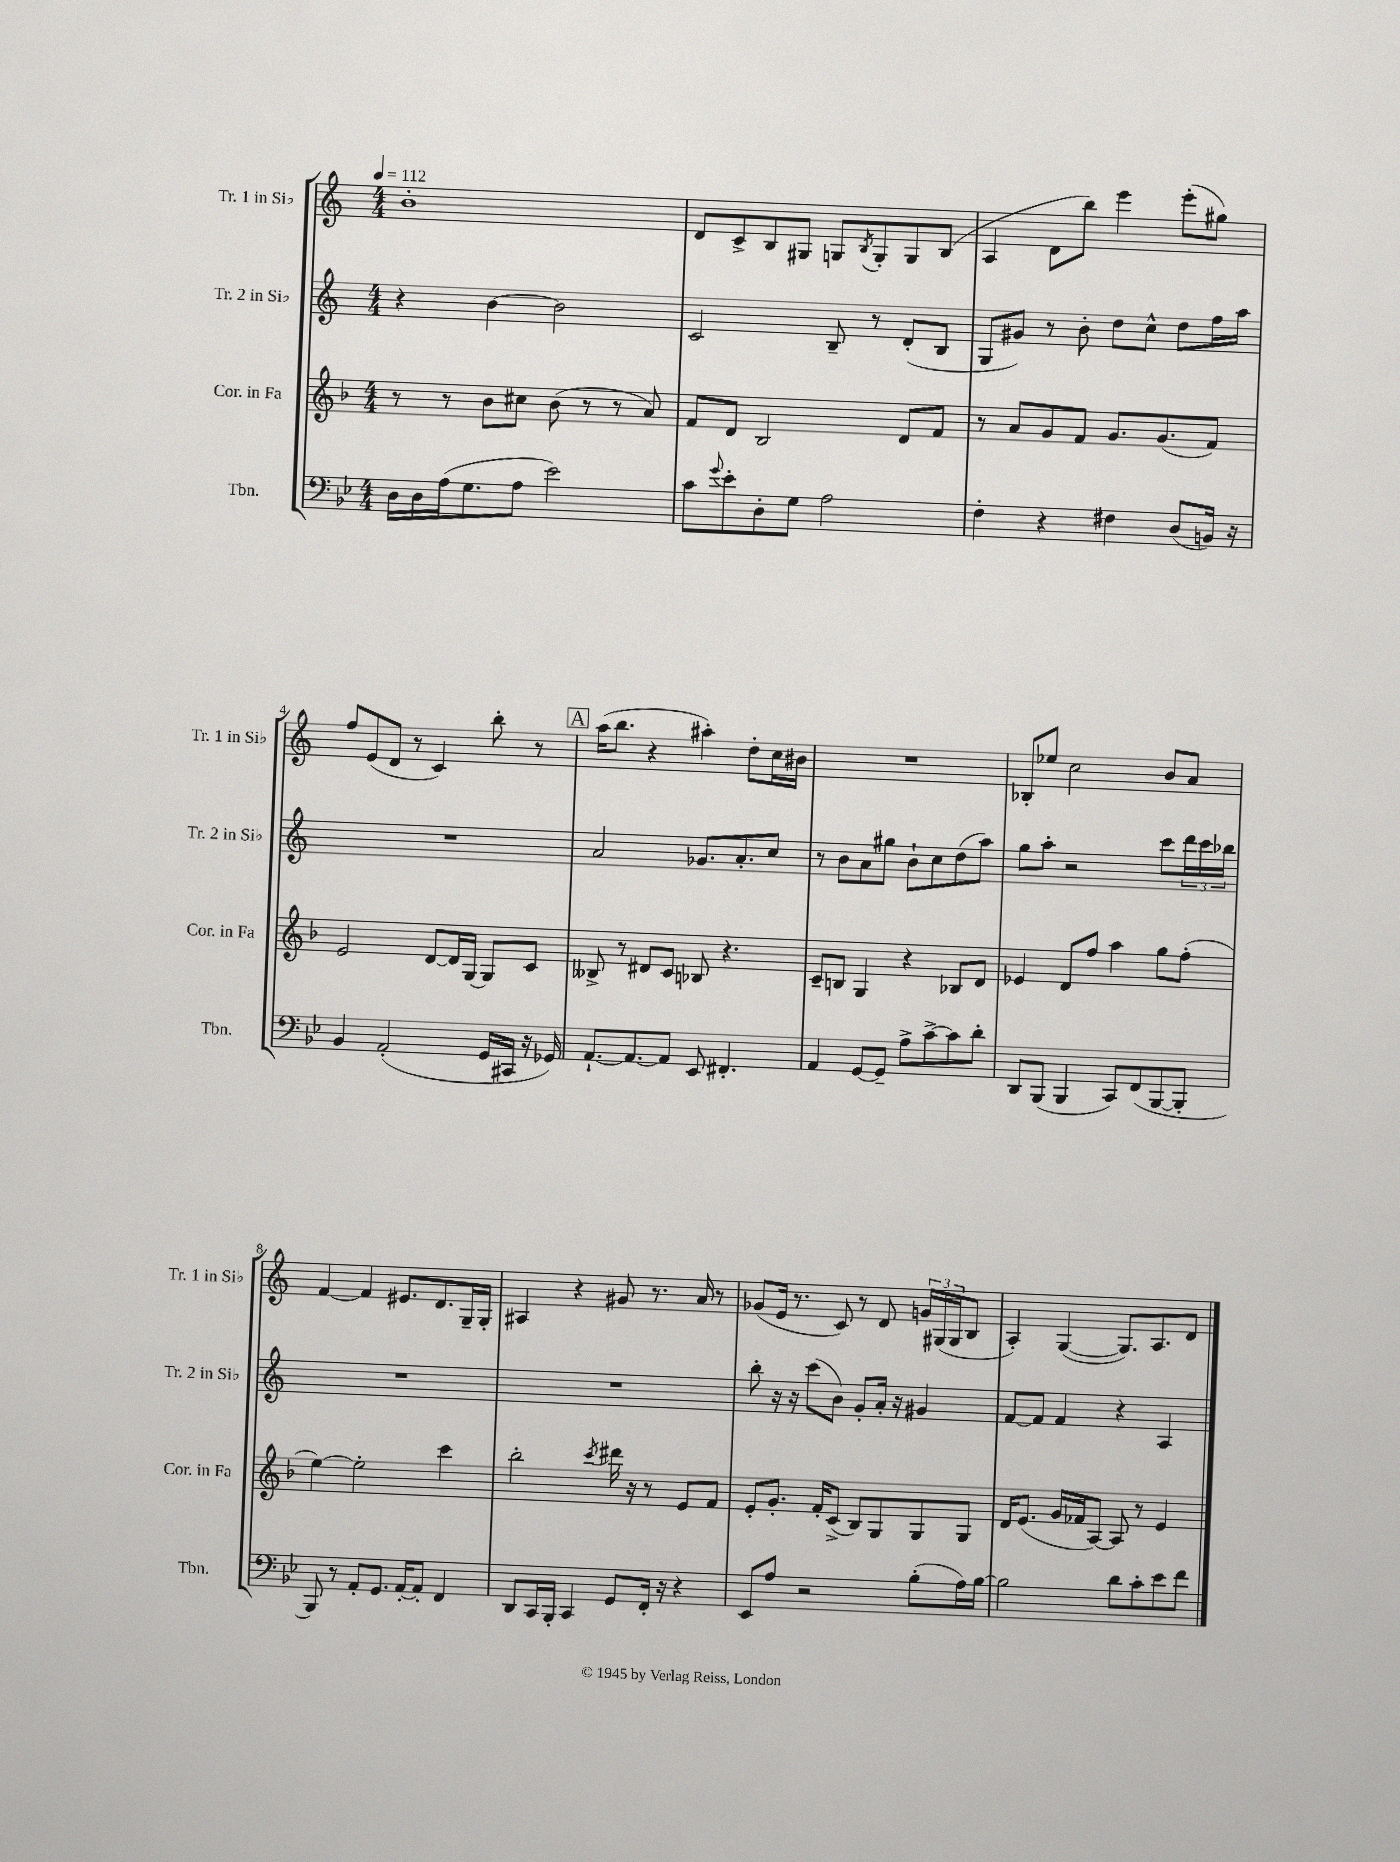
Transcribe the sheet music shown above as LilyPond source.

<<
\new StaffGroup <<
\new Staff = "s0" \with { instrumentName = "Tr. 1 in Sib" shortInstrumentName = "Tr. 1 in Sib" } {
    \clef treble \key c \major \numericTimeSignature \time 4/4 \tempo 4 = 112
    b'1-. |
    d'8 c'8-> b8 gis8 g8 \acciaccatura { b8 } g8-. g8 b8( |
    a4 d'8 b''8) e'''4 e'''8-.( gis''8) |
    f''8 e'8( d'8 r8 c'4) b''8-. r8 |
    \mark \markup { \box "A" } a''16( b''8. r4 ais''4-.) d''8-. c''16 bis'16 |
    R1 |
    bes8-. ees''8 c''2 b'8 a'8 |
    f'4~ f'4 eis'8. d'8. g16-- g16-. |
    ais4 r4 gis'8 r8. a'16 r8 |
    ges'8( e'16 r8. c'8) r8 d'8 \tuplet 3/2 { g'16 gis16( gis16 } b8 |
    a4-.) g4~( g8.) a8. d'8 \bar "|." |
}
\new Staff = "s1" \with { instrumentName = "Tr. 2 in Sib" shortInstrumentName = "Tr. 2 in Sib" } {
    \clef treble \key c \major \numericTimeSignature \time 4/4
    r4 b'4~ b'2 |
    c'2 b8-- r8 d'8-.( b8 |
    g8 gis'8) r8 b'8-. d''8 c''8-^ d''8 f''16 a''16 |
    R1 |
    \mark \markup { \box "A" } a'2 ges'8. a'8.-. c''8 |
    r8 b'8 a'8 gis''8 b'8-! c''8 d''8( a''8) |
    g''8 a''8-. r2 c'''8 \tuplet 3/2 { d'''16 c'''16 bes''16 } |
    R1 |
    R1 |
    b''8-. r16 r16 c'''8( b'8) g'8-. a'16-. r16 gis'4 |
    f'8~ f'8 f'4 r4 a4 \bar "|." |
}
\new Staff = "s2" \with { instrumentName = "Cor. in Fa" shortInstrumentName = "Cor. in Fa" } {
    \clef treble \key f \major \numericTimeSignature \time 4/4
    r8 r8 bes'8 cis''8 bes'8( r8 r8 a'8) |
    f'8 d'8 bes2 d'8 f'8 |
    r8 a'8 g'8 f'8 g'8. g'8.( f'8) |
    e'2 d'8~ d'16 g16~ g8 c'8 |
    \mark \markup { \box "A" } beses8-> r8 dis'8 c'8 bes8 r4. |
    c'8-- b8 g4 r4 bes8 d'8 |
    ees'4 d'8 f''8 a''4 g''8 f''8-.( |
    e''4~) e''2-. c'''4 |
    bes''2-. \acciaccatura { c'''8 } dis'''16 r16 r8 e'8 f'8 |
    e'8-. g'8.-. f'16-. c'8->( bes8) g8 g8 g8 |
    d'16 e'8.( g'16 fes'16 a8~) a8 r8 e'4 \bar "|." |
}
\new Staff = "s3" \with { instrumentName = "Tbn." shortInstrumentName = "Tbn." } {
    \clef bass \key bes \major \numericTimeSignature \time 4/4
    d16 d16 a16( g8. a8 ees'2) |
    c'8 \appoggiatura { g'8 } ees'8-. d8-. g8 a2 |
    f4-. r4 fis4 d8( b,16) r16 |
    bes,4 a,2-.( g,16 cis,16 r16 ges,16) |
    \mark \markup { \box "A" } a,8.~-! a,8.~ a,8 ees,8 fis,4.-. |
    a,4 g,8~ g,8-- a8-> c'8~-> c'8 d'8-. |
    d,8 bes,,8( bes,,4 c,8) f,8( bes,,8~ bes,,8-. |
    bes,,8) r8 a,8-. g,8. a,16~-. a,8-. f,4 |
    d,8 c,16 bes,,16-. c,4 g,8 f,16-. r16 r4 |
    ees,8 a8 r2 bes8-.( a16) bes16~ |
    bes2 d'8 c'8-. ees'8 f'8 \bar "|." |
}
>>
>>
